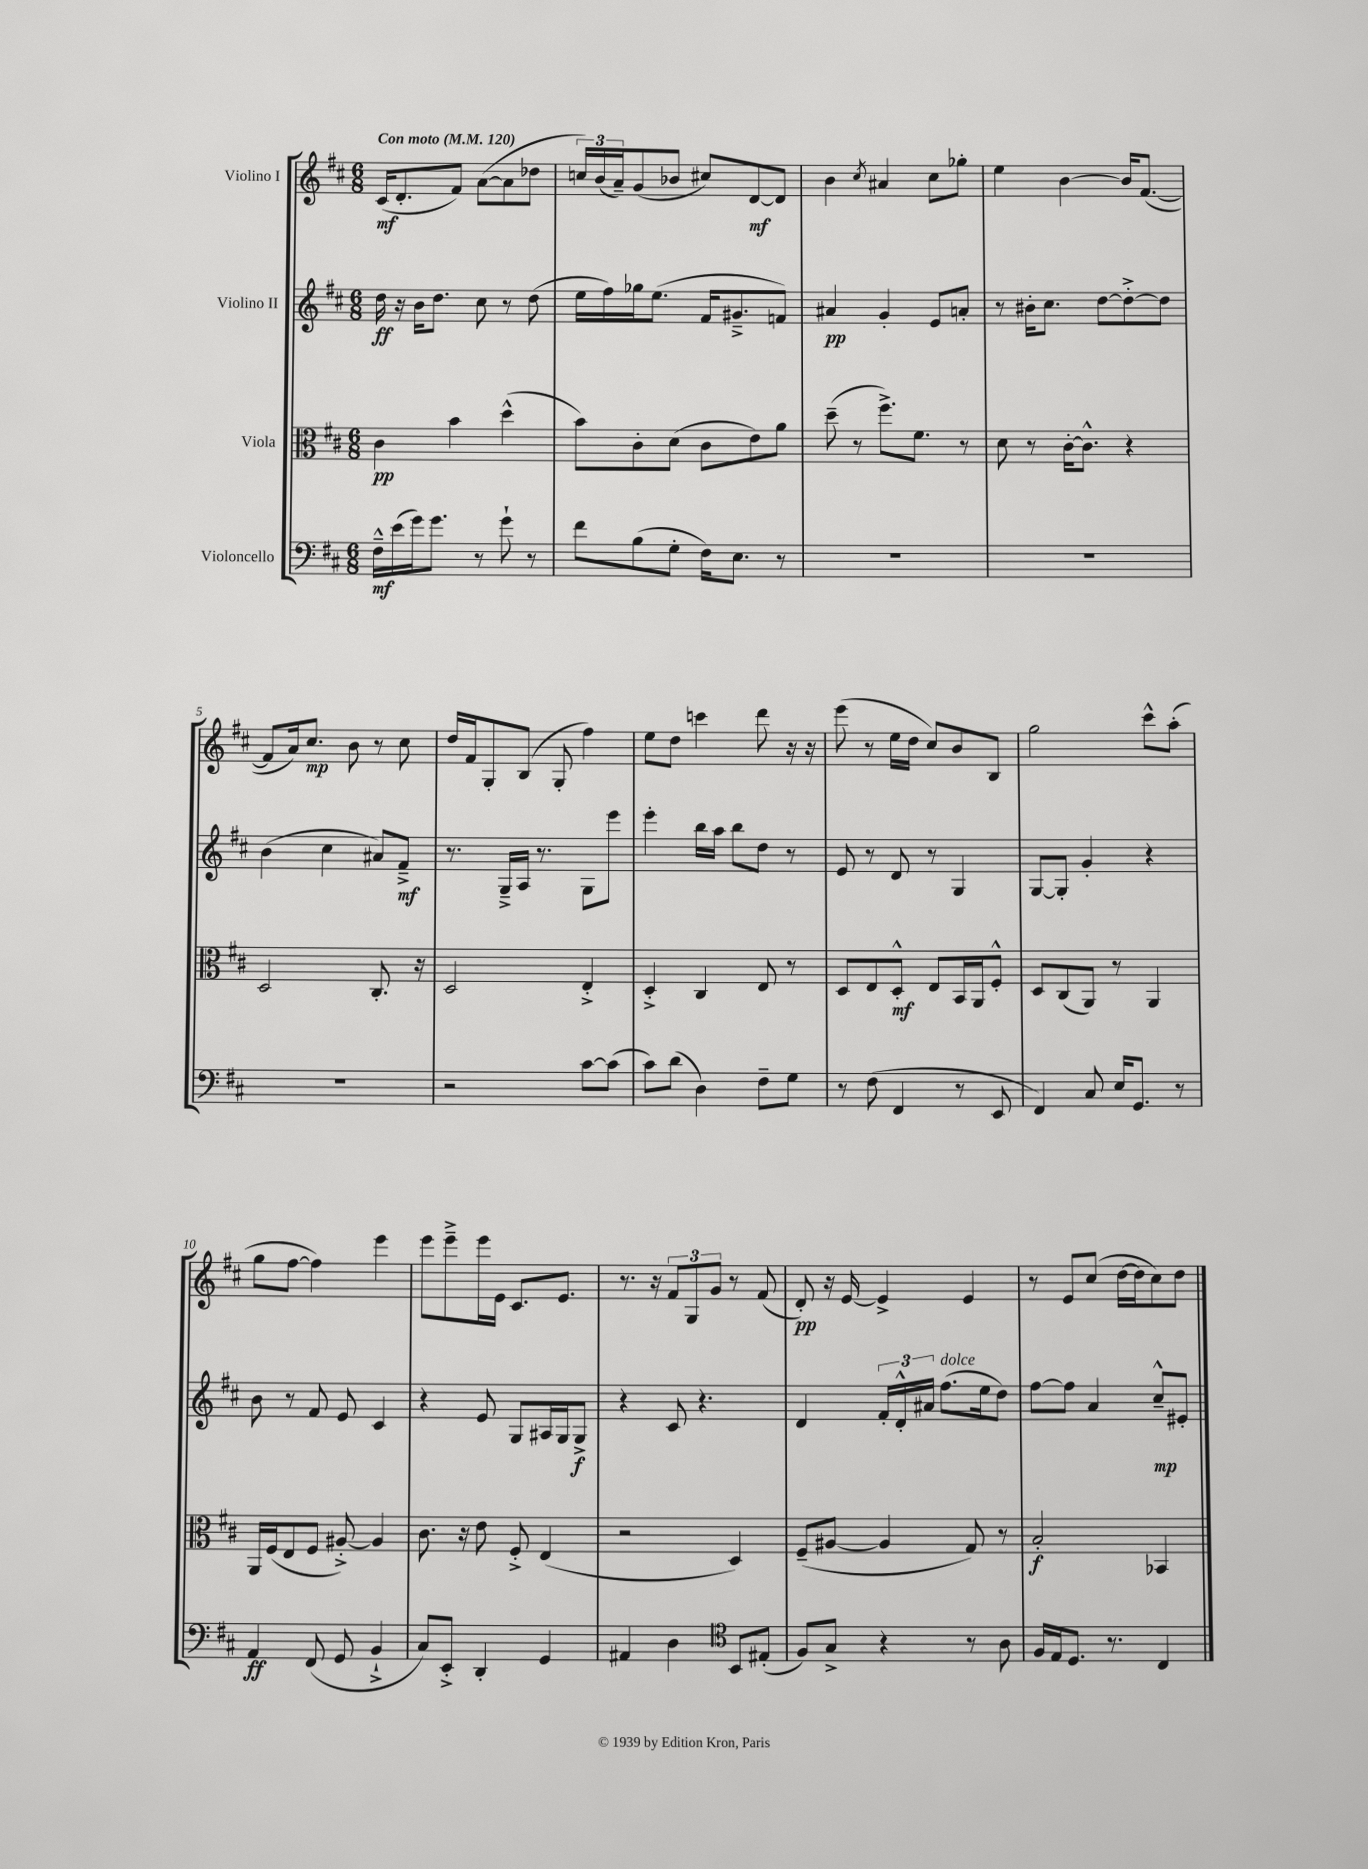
<<
\new StaffGroup <<
\new Staff = "s0" \with { instrumentName = "Violino I" } {
    \clef treble \key d \major \numericTimeSignature \time 6/8 \tempo "Con moto" 4 = 120
    cis'16\mf( d'8.-. fis'8) a'8~( a'8 des''8 |
    \tuplet 3/2 { c''16) b'16( a'16--) } g'8( bes'8 cis''8) d'8~\mf d'8 |
    b'4 \acciaccatura { cis''8 } ais'4 cis''8 ges''8-. |
    e''4 b'4~ b'16 fis'8.~( |
    fis'8 a'16) cis''8.\mp b'8 r8 cis''8 |
    d''16 fis'16 g8-. b8( g8-. fis''4) |
    e''8 d''8 c'''4 d'''8 r16 r16 |
    e'''8( r8 e''16 d''16 cis''8) b'8 b8 |
    g''2 cis'''8-^ a''8-.( |
    g''8 fis''8~ fis''4) e'''4 |
    e'''8 e'''8---> e'''16 e'16 cis'8. e'8. |
    r8. r16 \tuplet 3/2 { fis'8 g8 g'8 } r8 fis'8( |
    d'8-.\pp) r16 e'16~ e'4-> e'4 |
    r8 e'8 cis''8( d''16~ d''16 cis''8) d''8 \bar "|." |
}
\new Staff = "s1" \with { instrumentName = "Violino II" } {
    \clef treble \key d \major \numericTimeSignature \time 6/8
    d''16\ff r16 b'16 d''8. cis''8 r8 d''8( |
    e''16 fis''16) ges''16 e''8.( fis'16 gis'8.---> f'8) |
    ais'4\pp g'4-. e'8 a'8-. |
    r8 bis'16-. cis''8. d''8~ d''8~-.-> d''8 |
    b'4( cis''4 ais'8) fis'8--->\mf |
    r8. g16---> a16 r8. g8 e'''8 |
    e'''4-. b''16 a''16 b''8 d''8 r8 |
    e'8 r8 d'8 r8 g4 |
    g8~ g8-. g'4-. r4 |
    b'8 r8 fis'8 e'8 cis'4 |
    r4 e'8 g8 ais16 g16 g8->\f |
    r4 cis'8 r4. |
    d'4 \tuplet 3/2 { fis'16-. d'16-.-^ ais'16 } fis''8.^\markup { \italic "dolce" }( e''16 d''8) |
    fis''8~ fis''8 a'4 cis''8---^\mp eis'8-. \bar "|." |
}
\new Staff = "s2" \with { instrumentName = "Viola" } {
    \clef alto \key d \major \numericTimeSignature \time 6/8
    cis'4\pp b'4 d''4-^( |
    b'8) cis'8-. d'8( cis'8 e'8) a'8 |
    d''8--( r8 fis''8.->) fis'8. r8 |
    d'8 r8 cis'16~-. cis'8.-^ r4 |
    d2 cis8.-. r16 |
    d2 e4-.-> |
    d4-.-> cis4 e8 r8 |
    d8 e8 d8-.-^\mf e8 b,16 a,16 fis8-.-^ |
    d8 cis8( a,8) r8 a,4 |
    a,16 fis16( e8 fis8 ais8~-.->) ais4 |
    cis'8. r16 e'8 fis8-.-> e4( |
    r2 d4) |
    fis8--( ais8~ ais4 g8) r8 |
    b2-.\f bes,4 \bar "|." |
}
\new Staff = "s3" \with { instrumentName = "Violoncello" } {
    \clef bass \key d \major \numericTimeSignature \time 6/8
    fis16---^\mf e'16( g'16) g'8. r8 g'8-! r8 |
    fis'8 b8( g8-. fis16) e8. r8 |
    R2. |
    R2. |
    R2. |
    r2 cis'8~ cis'8( |
    cis'8) d'8( d4) fis8-- g8 |
    r8 fis8( fis,4 r8 e,8 |
    fis,4) cis8 e16 g,8. r8 |
    a,4\ff fis,8( g,8 b,4-!-> |
    cis8) e,8-.-> d,4-. g,4 |
    ais,4 d4 \clef tenor b,8 eis8-.( |
    fis8) g8-> r4 r8 a8 |
    fis16 e16 d8. r8. cis4 \bar "|." |
}
>>
>>
